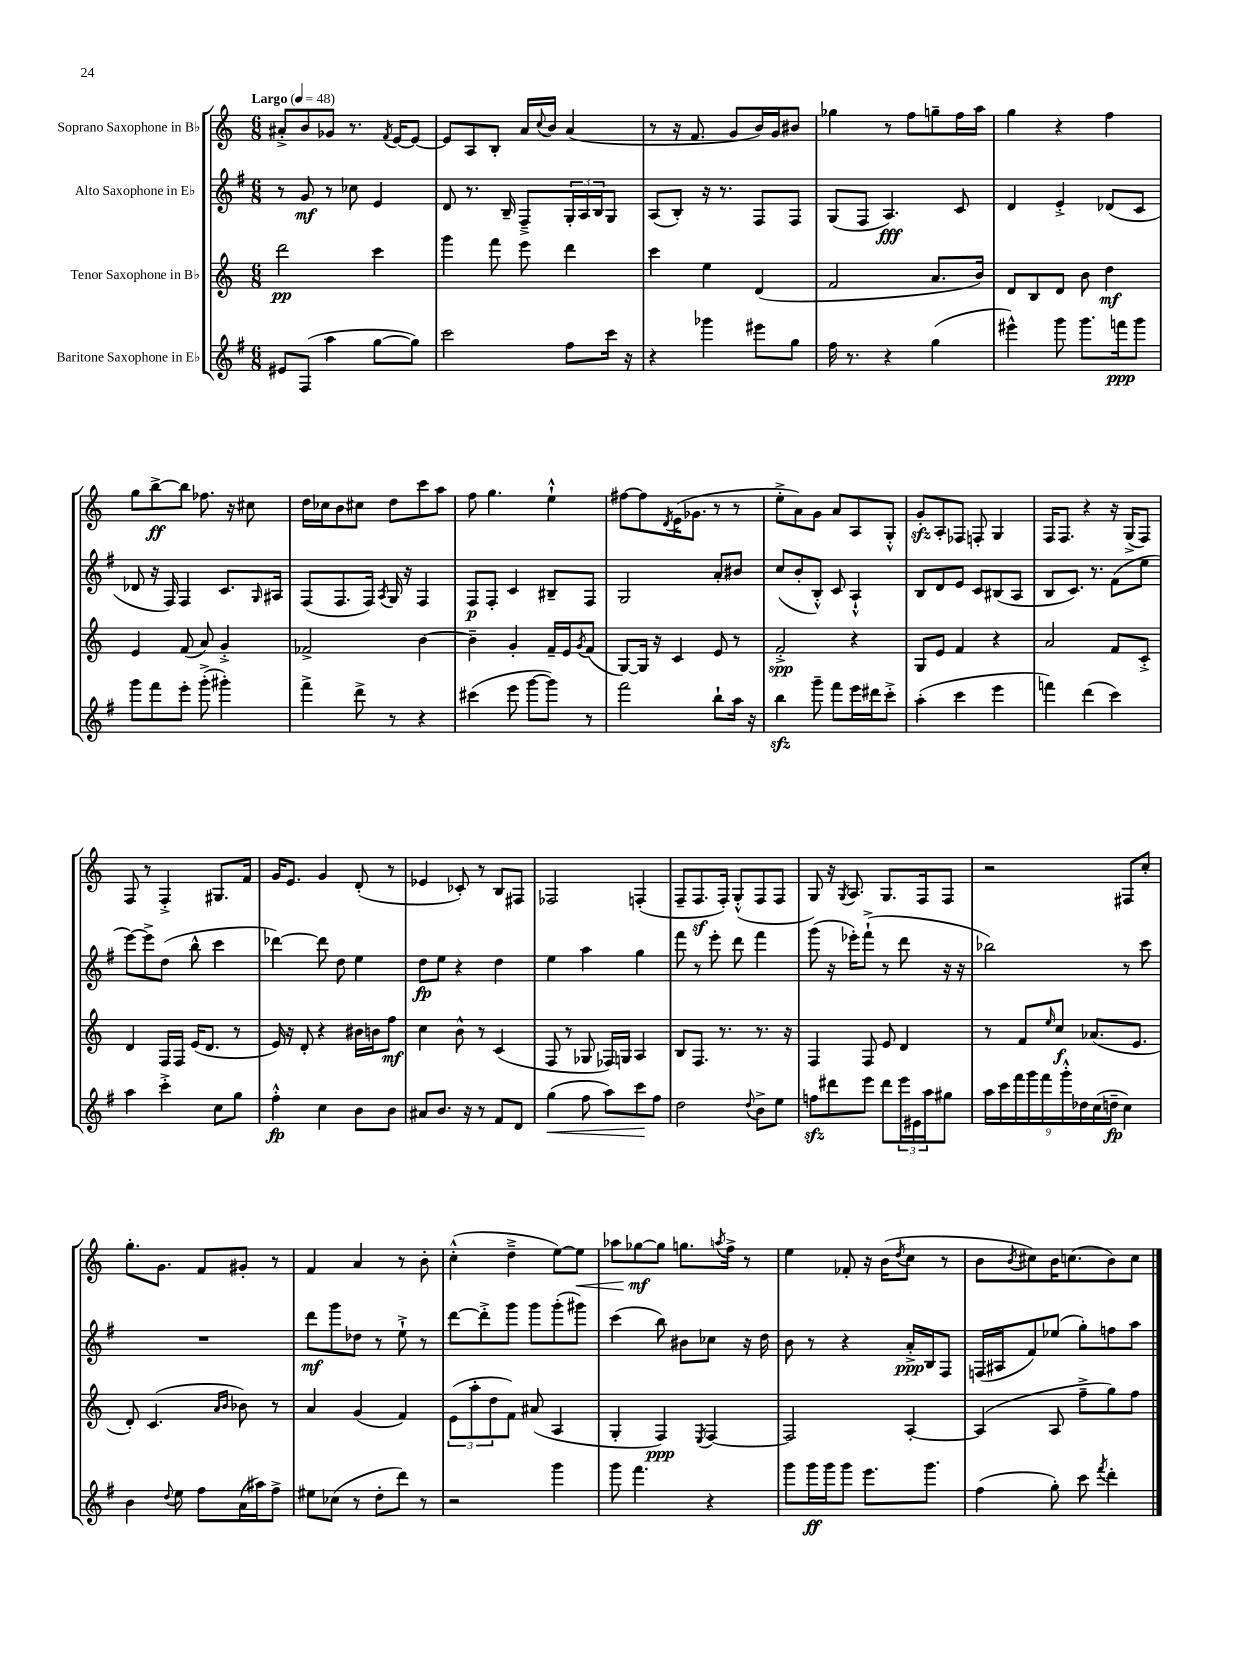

**kern	**kern	**kern	**kern
*staff4	*staff3	*staff2	*staff1
*clefG2	*clefG2	*clefG2	*clefG2
*k[f#]	*k[]	*k[f#]	*k[]
*M6/8	*M6/8	*M6/8	*M6/8
*MM48	*MM48	*MM48	*MM48
8e#	2ddd	8r	8a#'^
(8F#	.	8g	8b
4aa	.	8r	8g-
.	.	8cc-	8.r
[8gg	4ccc	4e	.
.	.	.	8qf
.	.	.	[16e
8gg])	.	.	8e_
=	=	=	=
2ccc	4ggg	8d	8e]
.	.	8.r	8A
.	8fff	.	8B'
.	.	16B~	.
.	8eee	8F#~^	16a
.	.	.	8qqcc
.	.	.	16b
8ff#	4ddd	24G'	(4a
.	.	24A	.
.	.	24B	.
16ccc	.	8G	.
16r	.	.	.
=	=	=	=
4r	4ccc	(8A	8r
.	.	8B')	16r
.	.	.	8.f
4ggg-	4ee	16r	.
.	.	8.r	.
.	.	.	8g
8eee#	(4d	8F#	16b)
.	.	.	16g
8gg	.	8F#	8b#
=	=	=	=
16ff#	2f	(8G	4gg-
8.r	.	.	.
.	.	8F#	.
4r	.	4.A)	8r
.	.	.	8ff
(4gg	8.a	.	8gg~
.	.	8c	16ff
.	16b)	.	16aa
=	=	=	=
4eee#^^)	8d	4d	4gg
.	8B	.	.
8ggg	8d	4e'^	4r
8.ggg	8b	.	.
.	4dd	(8d-	4ff
16fff	.	.	.
8ggg	.	8c	.
=	=	=	=
8ggg	4e	8d-	8gg
8fff#	.	16r	[8bb^
.	.	16F#)	.
8eee'	(8f	4F#	8bb]
(8ggg'^	8a)	.	8.ff-
4ggg#')	4g'^	8.c	.
.	.	.	16r
.	.	.	8cc#
.	.	16qqG	.
.	.	16A#	.
=	=	=	=
4fff#^	2f-^	(8F#	16dd
.	.	.	16cc-
.	.	8.F#	8b
8ddd^	.	.	8cc#
.	.	16F#)	.
.	.	8qA	.
8r	.	16G	8dd
.	.	16r	.
4r	[4b	4F#	8ccc
.	.	.	8aa
=	=	=	=
(4ccc#	4b~]	8F#	8ff
.	.	8F#'	4.gg
8eee	4g'	4c	.
[8ggg	.	.	.
8ggg])	16f~	8B#~	4ee`^^
.	16e	.	.
.	8qg	.	.
8r	(8f	8F#	.
=	=	=	=
2fff#	[8G)	2G	[8ff#
.	16G]	.	8ff#]
.	16r	.	.
.	.	.	8qd
.	4c	.	(16e
.	.	.	8.g-
8bb`	8e	8a'	8r
16aa	8r	8b#	8r
16r	.	.	.
=	=	=	=
4bb	2f'^	(8cc	8ee'^
.	.	8b'	8a)
8ggg~	.	8B'^^)	8g
8fff#	.	8c	8a
16eee	4r	4A`^^	8A
16ddd#	.	.	.
8ccc'^	.	.	8G'^^
=	=	=	=
(4aa'	8G	8B	8g'
.	8e	8d	8A'
4ccc	4f	8e	8F-
.	.	8c	8F'
4eee	4r	(8B#	4G
.	.	8A	.
=	=	=	=
4fff)	2a	8B	16F
.	.	.	8.F
.	.	8.c)	.
(4ddd	.	.	4r
.	.	8.r	.
4ccc)	8f	(8f#	16r
.	.	.	(16G^
.	8c'^	8ee	8F)
=	=	=	=
4aa	4d	[8eee)	8F
.	.	8eee^]	8r
4ccc'^	16F	(8dd	4F'^
.	16F	.	.
.	(16e	8bb^^	.
.	8.d	.	.
8cc	.	4ccc	8.G#
8gg	8r	.	.
.	.	.	16f
=	=	=	=
4ff#'^^	16e)	[4ddd-)	16g
.	16r	.	8.e
.	8d'	.	.
4cc	4r	8ddd-]	4g
.	.	8dd	.
8b	16b#	4ee	(8d'
.	16b	.	.
8b	8ff	.	8r
=	=	=	=
8a#	4cc	8dd	4e-
8.b	.	8ee	.
.	8b^^	4r	8c-')
16r	.	.	.
8r	8r	.	8r
8f#	(4c	4dd	8B
8d	.	.	8F#
=	=	=	=
(4gg	8F	4ee	2F-
.	8r	.	.
8ff#	8G-	4aa	.
8aa)	16F-)	.	.
.	16G	.	.
8ccc	4A	4gg	(4F'
8ff#	.	.	.
=	=	=	=
2dd	8B	8fff#	8F~
.	8.F	8r	8.F
.	.	8eee'	.
.	8.r	.	16F')
.	.	8ddd	(8G'^^
8qqdd	.	.	.
8b^	8.r	4fff#	8F
8ee	.	.	8F
.	16r	.	.
=	=	=	=
8ff	4F	(8ggg	8G)
8ddd#	.	16r	16r
.	.	.	8qG
.	.	16eee-')	8.A
8eee	8F	(8fff#`^	.
8ddd#	8e	8r	8.G
24eee	4d	8ddd	.
24e#	.	.	.
.	.	.	16F
24aa	.	.	.
8gg#	.	16r	8F
.	.	16r	.
=	=	=	=
18aa	8r	2bb-)	2r
18ccc	.	.	.
18fff#	.	.	.
.	8f	.	.
18ggg	.	.	.
18fff#	.	.	.
.	16qqee	.	.
.	8cc	.	.
18ggg'^^	.	.	.
18dd-	.	.	.
.	(8.a-	.	.
(18cc	.	.	.
18dd~	.	.	.
4cc)	.	8r	8F#
.	8.e	.	.
.	.	8ccc	8cc'
=	=	=	=
4b	8d')	2.r	8.gg'
.	(4.c	.	.
.	.	.	8.g
8qqdd	.	.	.
8ee	.	.	.
8ff#	.	.	8f
.	16qqa	.	.
.	16qqb	.	.
(16a	8b-)	.	8g#'
16aa#)	.	.	.
8ff#^	8r	.	8r
=	=	=	=
8ee#	4a	8ddd	4f
(8cc-	.	8ggg	.
8r	(4g	8dd-	4a
8dd'	.	8r	.
8ddd)	4f)	8ee`^	8r
8r	.	8r	8b'
=	=	=	=
2r	(12e	[8ddd	(4cc'^^
.	12aa'	.	.
.	.	8ddd'^]	.
.	12dd	.	.
.	8f)	8ggg	4dd~^
.	(8a#	8ggg	.
4ggg	4A	(8ggg'	[8ee)
.	.	8ggg#)	8ee]
=	=	=	=
8ggg	4G'	(4ccc	8aa-
4.fff#	.	.	[8gg-
.	4F)	8bb)	8gg-]
.	.	8b#	8.gg
.	8qE	.	.
4r	[4F	8cc-	.
.	.	.	8qaa
.	.	.	16ff^
.	.	16r	8r
.	.	16dd	.
=	=	=	=
8ggg	2F]	8b	4ee
16ggg	.	8r	.
16ggg	.	.	.
8ggg	.	4r	8f-'
8.eee	.	.	16r
.	.	.	(16b
.	.	.	8qdd
.	[4A'	16a'^	8cc
8.ggg	.	16B	.
.	.	8F#	8r
=	=	=	=
(4ff#	(4A]	(16F	8b
.	.	16A#	.
.	.	.	8qb
.	.	8f#)	8cc#)
8gg')	8A	(8ee-	16b
.	.	.	(8.cc
8ccc	8ff~^	8gg')	.
8qfff#	.	.	.
4ddd'	8gg)	8ff	8b)
.	8ff	8aa	8cc
==	==	==	==
*-	*-	*-	*-
